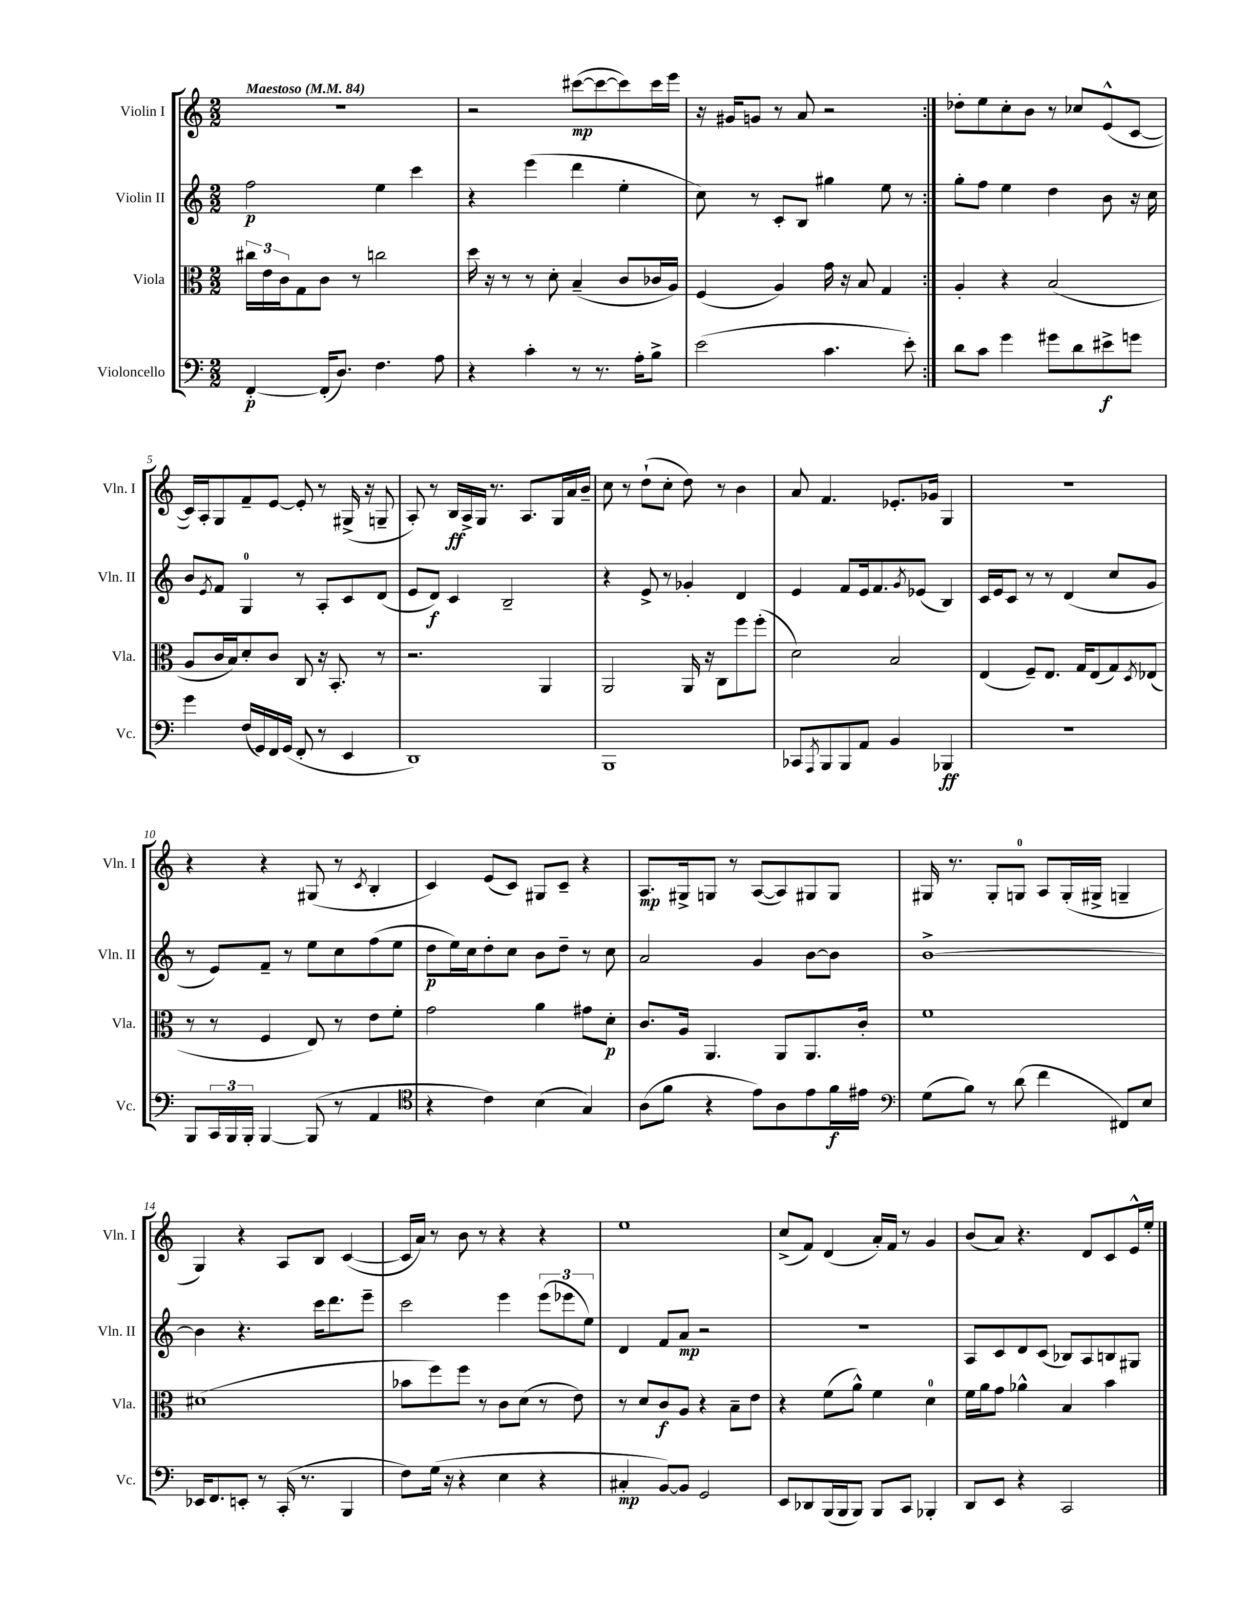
<<
\new StaffGroup <<
\new Staff = "s0" \with { instrumentName = "Violin I" shortInstrumentName = "Vln. I" } {
    \clef treble \key c \major \numericTimeSignature \time 2/2 \tempo "Maestoso" 4 = 84
    \repeat volta 2 { r1 |
    r2 cis'''8~\mp( cis'''8~ cis'''8) cis'''16 e'''16 |
    r16 gis'16 g'8 r8 a'8 r2 | }
    des''8-. e''8 c''8-. b'8 r8 ces''8 e'8-^( c'8~ |
    c'16) a16-. g8 f'8-- e'8~ e'8-. r8 gis16->( r16 g8-- |
    a8-.) r8 b16\ff a16-> g16 r8. a8. g16 a'16 b'16-- |
    c''8 r8 d''8-!( c''8-. d''8) r8 b'4 |
    a'8 f'4. ees'8.-. ges'16 g4 |
    r1 |
    r4 r4 gis8( r8 \acciaccatura { c'8 } b4-. |
    c'4) e'8( c'8) gis8 c'8-- r4 |
    a8.\mp gis16-> g8 r8 a8~( a8) gis8 gis8 |
    gis16 r8. gis8-. g8-0 a8 g16-.( gis16-> g4-- |
    g4) r4 a8 b8 c'4~( |
    c'16 a'16) r8 b'8 r8 r4 r4 |
    e''1 |
    c''8->( f'8) d'4( a'16-.) f'16 r8 g'4 |
    b'8( a'8) r4. d'8 c'8 e'16-^ e''16-. \bar "|." |
}
\new Staff = "s1" \with { instrumentName = "Violin II" shortInstrumentName = "Vln. II" } {
    \clef treble \key c \major \numericTimeSignature \time 2/2
    \repeat volta 2 { f''2\p e''4 c'''4 |
    r4 e'''4( d'''4 e''4-. |
    c''8) r8 c'8-. b8 gis''4 e''8 r8 | }
    g''8-. f''8 e''4 d''4 b'8 r16 c''16 |
    b'8 \acciaccatura { e'8 } f'8 g4-0 r8 a8-. c'8 d'8( |
    e'8 d'8\f) c'4 b2-- |
    r4 e'8-> r8 ges'4-. d'4 |
    e'4 f'8 e'16 f'8. \acciaccatura { g'8 } ees'8( b4) |
    c'16 e'16 c'8 r8 r8 d'4( c''8 g'8 |
    r8 e'8) f'8-- r8 e''8 c''8 f''8( e''8 |
    d''8\p e''16) c''16 d''8-. c''8 b'8 d''8-- r8 c''8 |
    a'2 g'4 b'8~ b'8 |
    b'1~-> |
    b'4 r4. c'''16 d'''8. e'''8-- |
    c'''2 e'''4 \tuplet 3/2 { e'''8( ees'''8 e''8) } |
    d'4 f'8 a'8\mp r2 |
    R1 |
    a8 c'8 d'8 c'8( bes8) a8 b8 gis8 \bar "|." |
}
\new Staff = "s2" \with { instrumentName = "Viola" shortInstrumentName = "Vla." } {
    \clef alto \key c \major \numericTimeSignature \time 2/2
    \repeat volta 2 { \tuplet 3/2 { cis''16 e'16 c'16 } g8 c'8 r8 c''2 |
    d''16 r16 r8 r8 d'8-. b4--( c'8 ces'16 a16) |
    f4( a4) g'16 r16 b8 g4 | }
    a4-. r4 b2( |
    a8 c'16 b16) d'8-. c'8 c8 r16 b,8.-. r8 |
    r2. a,4 |
    a,2 a,16 r16 c8 f''8 f''8-.( |
    d'2) b2 |
    e4( f8--) e8. g16 e8( g8) \acciaccatura { d8 } ees8( |
    r8 r8 f4 e8) r8 e'8 f'8-. |
    g'2 a'4 gis'8 d'8-.\p |
    c'8. a16 a,4. a,8 a,8. c'16-. |
    f'1 |
    dis'1( |
    bes'8 f''8) f''8 r8 c'8 d'8( r8 e'8) |
    r8 d'8 c'8\f a8 r4 b8-- e'8 |
    r4 f'8( a'8-^) f'4 d'4-0 |
    f'16 a'16 g'8 aes'4-^ b4 b'4 \bar "|." |
}
\new Staff = "s3" \with { instrumentName = "Violoncello" shortInstrumentName = "Vc." } {
    \clef bass \key c \major \numericTimeSignature \time 2/2
    \repeat volta 2 { f,4~-.\p f,16-.( d8.) f4. a8 |
    r4 c'4-. r8 r8. a16-. b8-> |
    e'2( c'4. e'8-.) | }
    d'8 c'8 g'4 gis'8 d'8 eis'8->\f g'8 |
    g'4 f16( g,16) f,16 g,16( f,8-. r8 e,4 |
    d,1) |
    b,,1 |
    ces,8 \acciaccatura { a,,8 } b,,8 b,,8 a,8 b,4 bes,,4\ff |
    r1 |
    b,,8 \tuplet 3/2 { c,16 b,,16 b,,16-. } b,,4~ b,,8( r8 a,4 |
    \clef tenor r4 c'4) b4( g4) |
    a8( f'8 r4 e'8) a8 e'8 f'16\f eis'16 |
    \clef bass g8( b8) r8 d'8( f'4 fis,8) e8 |
    ees,16 f,8. e,8-. r8 c,16-.( r8. b,,4 |
    f8) g16( r16 r4 e4 r4 |
    cis4-.\mp b,8~) b,8 g,2 |
    e,8 des,8 b,,16( b,,16 b,,8) b,,8 c,8 bes,,4-. |
    d,8 e,8 r4 c,2 \bar "|." |
}
>>
>>
